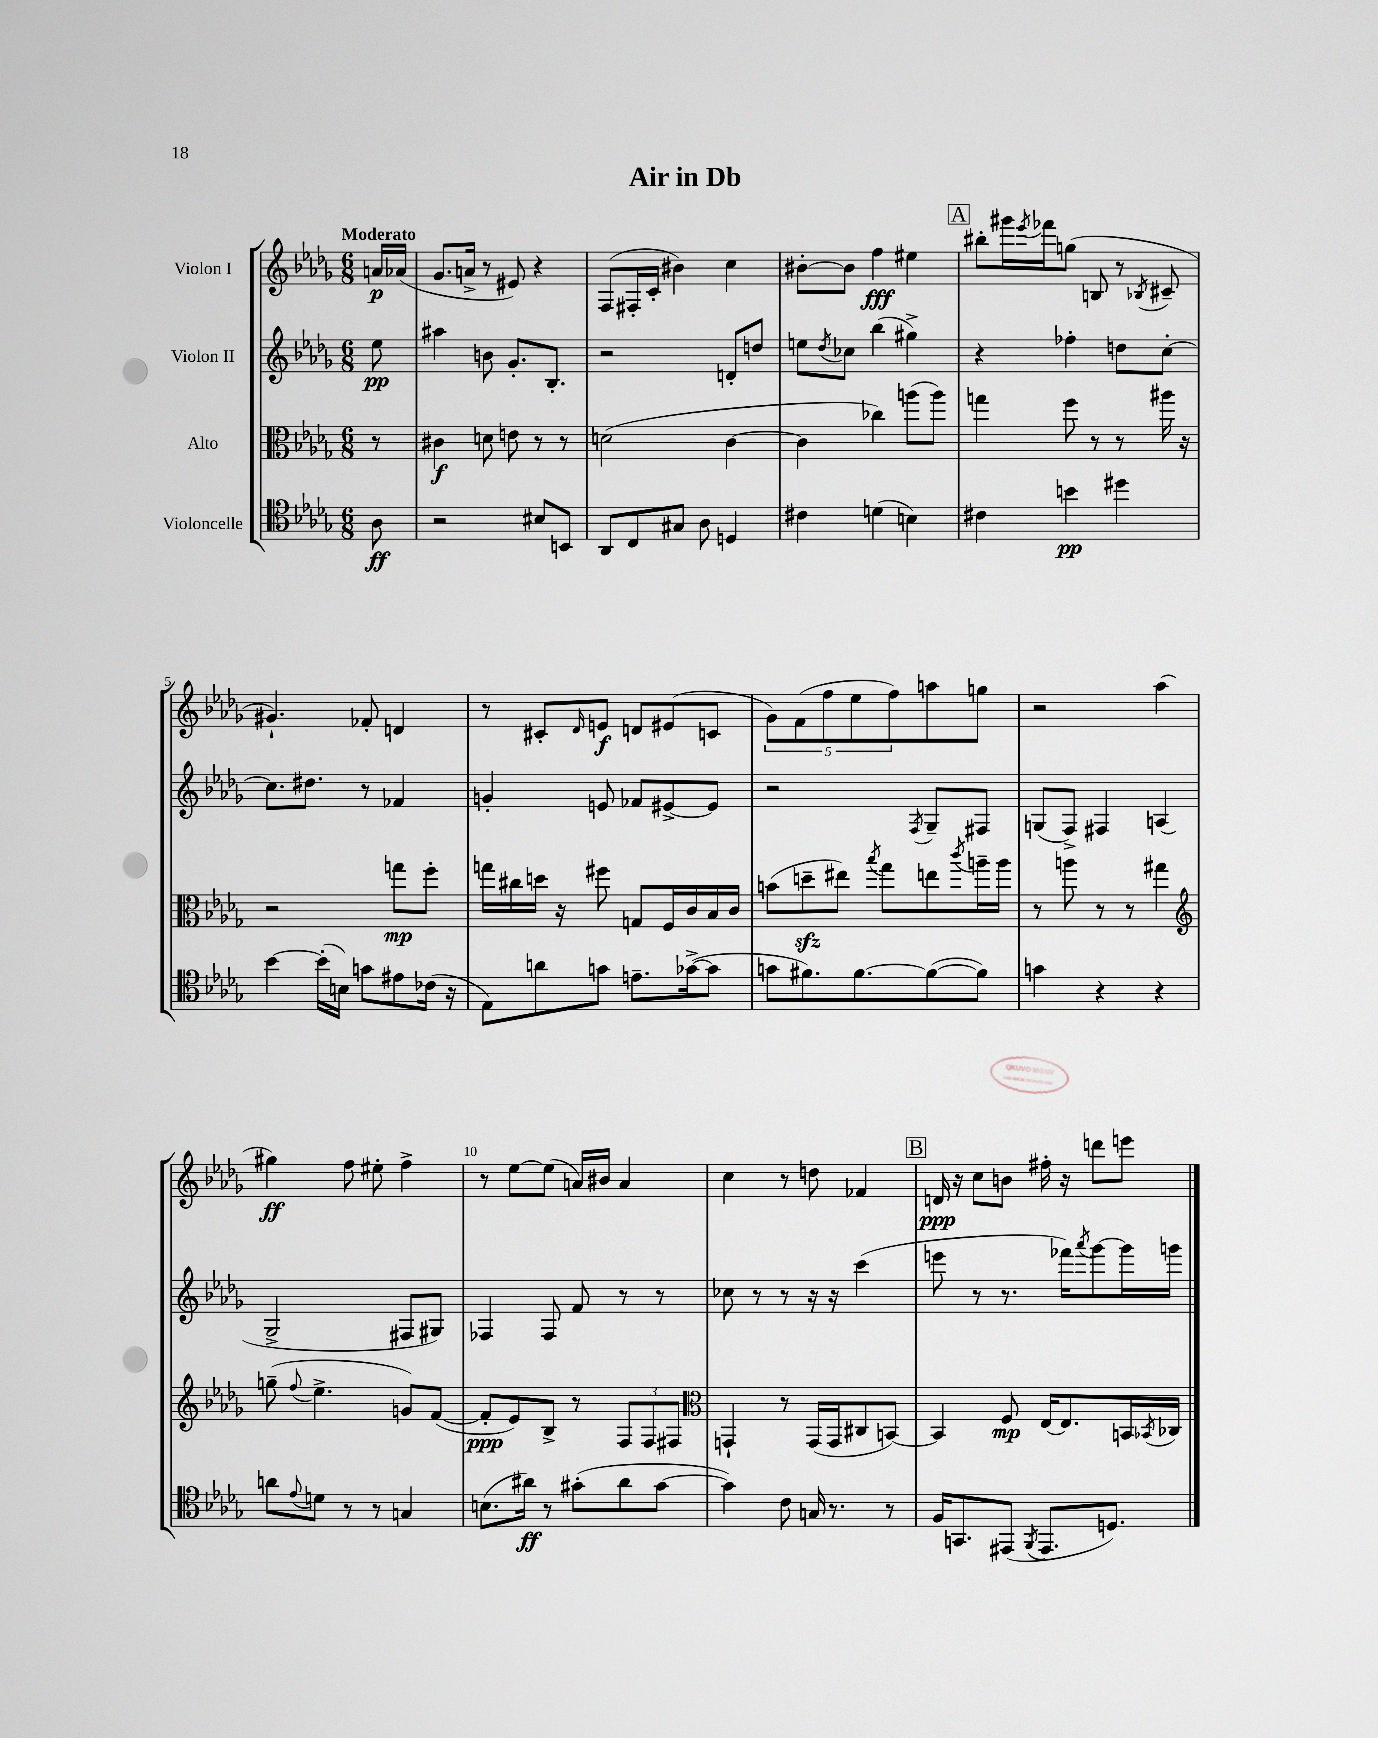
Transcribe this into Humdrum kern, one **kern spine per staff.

**kern	**dynam	**kern	**dynam	**kern	**dynam	**kern	**dynam
*part4	*part4	*part3	*part3	*part2	*part2	*part1	*part1
*staff4	*staff4	*staff3	*staff3	*staff2	*staff2	*staff1	*staff1
*I"Violoncelle	*	*I"Alto	*	*I"Violon II	*	*I"Violon I	*
*clefC4	*	*clefC3	*	*clefG2	*	*clefG2	*
*k[b-e-a-d-g-]	*	*k[b-e-a-d-g-]	*	*k[b-e-a-d-g-]	*	*k[b-e-a-d-g-]	*
*M6/8	*	*M6/8	*	*M6/8	*	*M6/8	*
=	=	=	=	=	=	=	=
!	!	!	!	!	!	!LO:TX:a:B:t=Moderato	!
8A-\	ff	8r	.	8ee-\	pp	16an/LL	p
.	.	.	.	.	.	(16a-X/JJ	.
=1	=1	=1	=1	=1	=1	=1	=1
2r	.	4c#X\	f	4aa#X\	.	8.g-/L	.
.	.	.	.	.	.	16an^/Jk	.
.	.	8dn\	.	8bn\	.	8r	.
.	.	8en\	.	8.g-'/L	.	8e#X/)	.
8B#X/L	.	8r	.	.	.	4r	.
.	.	.	.	8.B-'/J	.	.	.
8BBn/J	.	8r	.	.	.	.	.
=2	=2	=2	=2	=2	=2	=2	=2
8AA-/L	.	(2dn\	.	2r	.	(8F/L	.
8C/	.	.	.	.	.	16F#X'/L	.
.	.	.	.	.	.	16c'/JJ	.
8G#X/J	.	.	.	.	.	4b#X\)	.
8A-\	.	.	.	.	.	.	.
4Dn/	.	[4c\	.	8dn'/L	.	4cc\	.
.	.	.	.	8ddn/J	.	.	.
=3	=3	=3	=3	=3	=3	=3	=3
4c#X\	.	4c\]	.	8een\L	.	[8b#X'\L	.
.	.	.	.	8qdd-/	.	.	.
.	.	.	.	8cc-X\J	.	8b#\J]	.
(4dn\	.	4cc-X\)	.	(4bb-\	.	4ff\	fff
4Bn\)	.	(8aan\L	.	4gg#X^\)	.	4ee#X\	.
.	.	8aa\J)	.	.	.	.	.
!!LO:REH:place=s1:t=A
=4	=4	=4	=4	=4	=4	=4	=4
4c#X\	.	4ggn\	.	4r	.	8bb#X'\L	.
.	.	.	.	.	.	16ggg#X\L	.
.	.	.	.	.	.	8qeee-/	.
.	.	.	.	.	.	16fff-X\J	.
4bn\	pp	8ff\	.	4ff-X'\	.	(8ggn\J	.
.	.	8r	.	.	.	8Bn/	.
4dd#X\	.	8r	.	8ddn\L	.	8r	.
.	.	.	.	.	.	8qB-X/	.
.	.	16aa#X\	.	[8cc'\J	.	8c#X~/	.
.	.	16r	.	.	.	.	.
!!LO:LB:g=z
=5	=5	=5	=5	=5	=5	=5	=5
[4b-\	.	2r	.	8.cc\L]	.	4.g#X`/)	.
.	.	.	.	8.dd#X\J	.	.	.
(16b-'\LL]	.	.	.	.	.	.	.
16Bn\JJ)	.	.	.	.	.	.	.
8gn\L	.	.	.	8r	.	8f-X'/	.
8e#X\	.	8ggn\L	mp	4f-X/	.	4dn/	.
(16c-X\Jk	.	8ff'\J	.	.	.	.	.
16r	.	.	.	.	.	.	.
=6	=6	=6	=6	=6	=6	=6	=6
8E-\L)	.	16ggn\LL	.	4gn'/	.	8r	.
.	.	16cc#X\	.	.	.	.	.
8an\	.	16ddn\JJ	.	.	.	8c#X'/L	.
.	.	16r	.	.	.	.	.
.	.	.	.	.	.	16qqd-/	.
8gn\J	.	8ff#X\	.	8en/	.	8en/J	f
8.en~\L	.	8Gn/L	.	8f-X/L	.	8dn/L	.
.	.	16F/L	.	[8e#X^/	.	(8e#X/	.
([16g-X^\k	.	16c/	.	.	.	.	.
8g-\J]	.	16B-/	.	8e#/J]	.	8cn/J	.
.	.	16c/JJ	.	.	.	.	.
=7	=7	=7	=7	=7	=7	=7	=7
8gn\L	.	(8bn\L	.	2r	.	10g-\L)	.
.	.	.	.	.	.	(10f\	.
8.f#X\)	.	8ddnzz~\	.	.	.	.	.
.	.	.	.	.	.	10ff\	.
.	.	8ee#X\J)	.	.	.	.	.
.	.	.	.	.	.	10ee-\	.
[8.f#\	.	.	.	.	.	.	.
.	.	8qbb-/	.	.	.	.	.
.	.	8gg-\L	.	.	.	.	.
.	.	.	.	.	.	10ff\)	.
.	.	.	.	8qF/	.	.	.
(8f#\_	.	8een\	.	8G-~/L	.	8aan\	.
.	.	8qccc/	.	.	.	.	.
8f#\J])	.	16aan~\L	.	8F#X/J	.	8ggn\J	.
.	.	16aa\JJ	.	.	.	.	.
=8	=8	=8	=8	=8	=8	=8	=8
4gn\	.	8r	.	(8Gn/L	.	2r	.
.	.	8aan\	.	8F^/J)	.	.	.
4r	.	8r	.	4F#X/	.	.	.
.	.	8r	.	.	.	.	.
4r	.	4gg#X\	.	(4An/	.	(4aa-\	.
!!LO:LB:g=z
=9	=9	=9	=9	=9	=9	=9	=9
*	*	*clefG2	*	*	*	*	*
8an\L	.	(8ggn~\	.	2G-^/	.	4gg#X\)	ff
8qqe-/	.	8qqff/	.	.	.	.	.
8dn\J	.	4.ee-^\	.	.	.	.	.
8r	.	.	.	.	.	8ff\	.
8r	.	.	.	.	.	8ee#X'\	.
4Gn/	.	8gn/L)	.	8F#X/L	.	4ff^\	.
.	.	([8f/J	.	8G#X/J)	.	.	.
=10	=10	=10	=10	=10	=10	=10	=10
(8.Bn\L	.	8f'/L]	ppp	4F-X/	.	8r	.
.	.	8e-/)	.	.	.	[8ee-\L	.
16a#X\Jk)	ff	.	.	.	.	.	.
8r	.	8B-^/J	.	8F-/	.	(8ee-\J]	.
(8g#X'\L	.	8r	.	8f/	.	16an/LL)	.
.	.	.	.	.	.	16b#X/JJ	.
8a#\	.	12F/L	.	8r	.	4a/	.
.	.	12F/	.	.	.	.	.
[8g#\J	.	.	.	8r	.	.	.
.	.	12F#X/J	.	.	.	.	.
=11	=11	=11	=11	=11	=11	=11	=11
*	*	*clefC3	*	*	*	*	*
4g#\])	.	4GGn`/	.	8cc-X\	.	4cc\	.
.	.	.	.	8r	.	.	.
8c\	.	8r	.	8r	.	8r	.
16Gn/	.	(16GG/LL	.	16r	.	8ddn\	.
8.r	.	16GG/J	.	16r	.	.	.
.	.	8C#X/	.	(4ccc\	.	4f-X/	.
8r	.	[8BBn/J)	.	.	.	.	.
!!LO:REH:place=s1:t=B
=12	=12	=12	=12	=12	=12	=12	=12
16F/KL	.	4BB/]	.	8eeen\	.	16dn/	ppp
8.GGn/	.	.	.	.	.	16r	.
.	.	.	.	8r	.	8cc\L	.
(8EE#X/J	.	8F/	mp	8.r	.	8bn\J	.
8qFF/	.	.	.	.	.	.	.
8.EE#/L	.	[16E-/KL	.	.	.	16ff#X'\	.
.	.	8.E-/]	.	16fff-X\KL)	.	16r	.
.	.	.	.	8qaaa-/	.	.	.
.	.	.	.	[8ggg-\	.	8dddn\L	.
8.Dn/J)	.	.	.	.	.	.	.
.	.	16BBn/L	.	16ggg-\L]	.	8eeen\J	.
.	.	8qBB-X/	.	.	.	.	.
.	.	16C-X/JJ	.	16gggn\JJ	.	.	.
==	==	==	==	==	==	==	==
*-	*-	*-	*-	*-	*-	*-	*-
